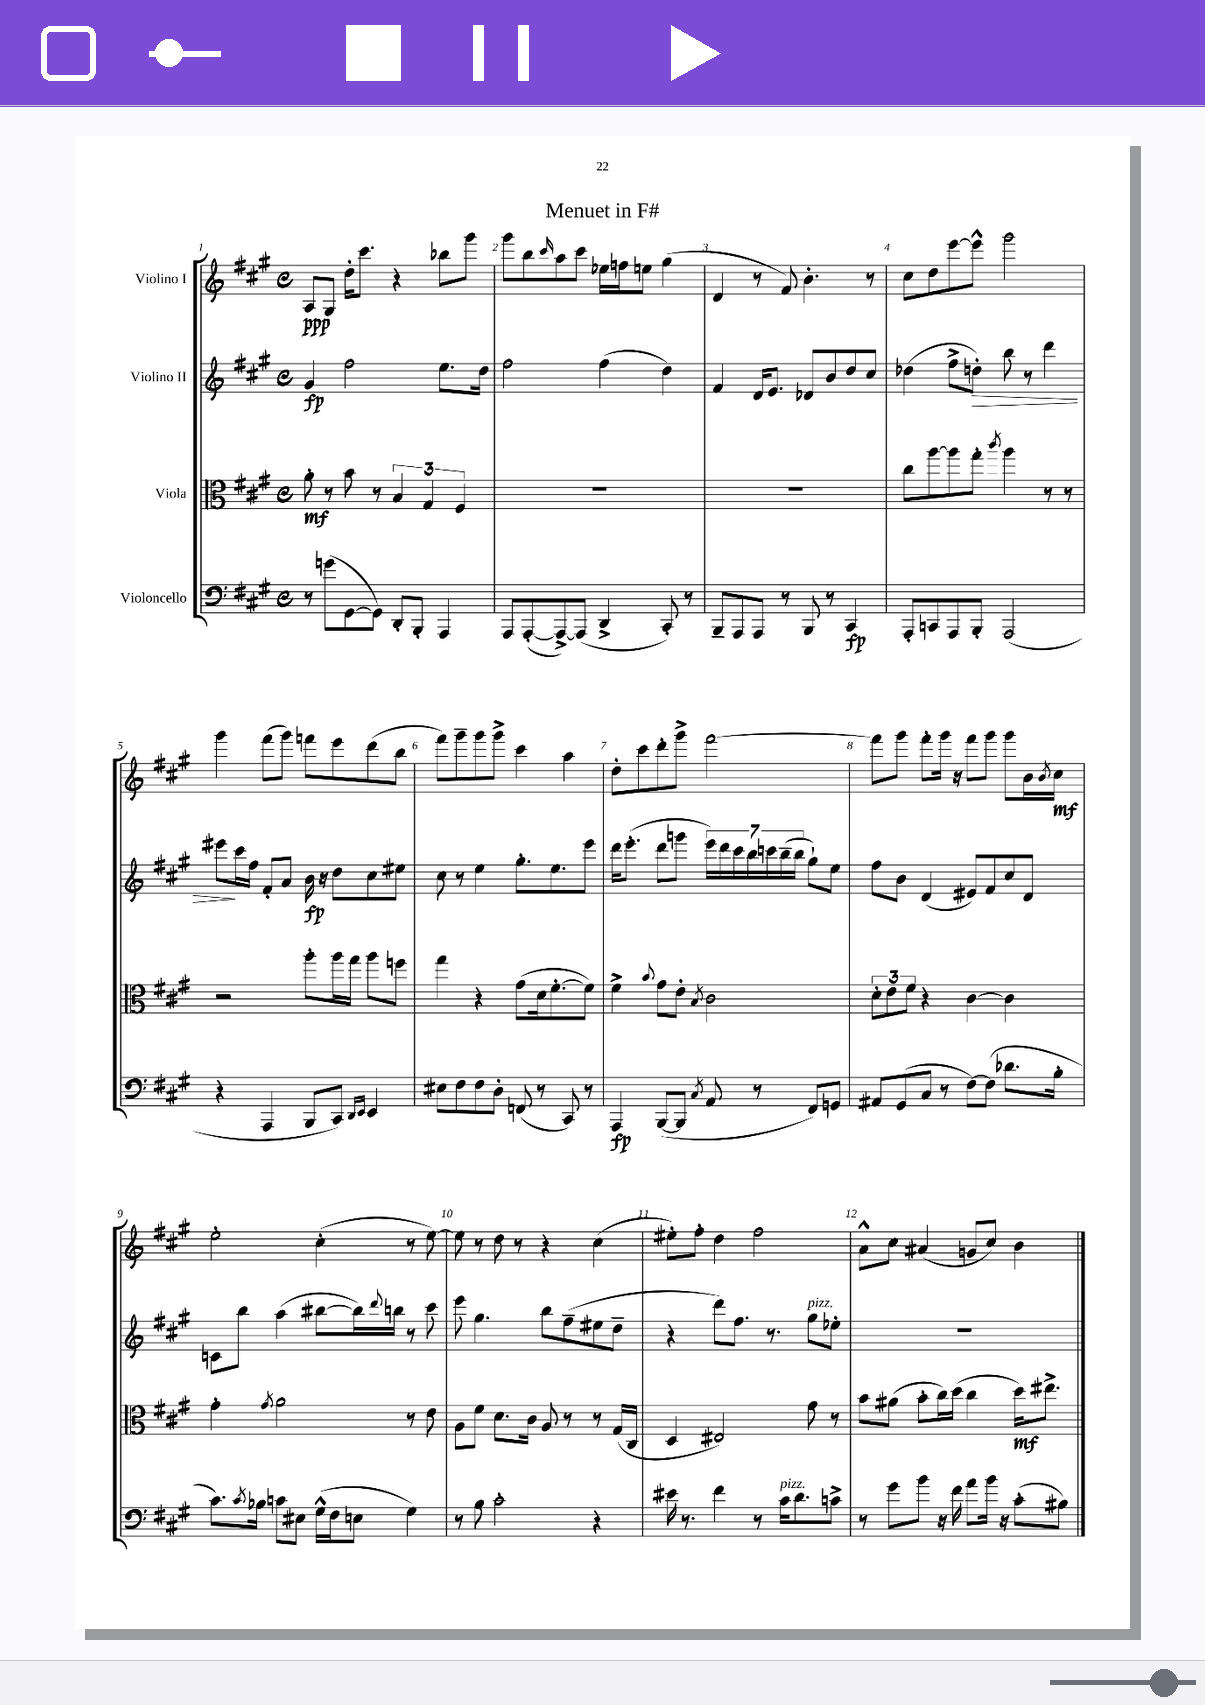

**kern	**kern	**kern	**kern
*staff4	*staff3	*staff2	*staff1
*clefF4	*clefC3	*clefG2	*clefG2
*k[f#c#g#]	*k[f#c#g#]	*k[f#c#g#]	*k[f#c#g#]
*M4/4	*M4/4	*M4/4	*M4/4
*met(c)	*met(c)	*met(c)	*met(c)
8r	8a'	4g#	8A
(8g	8r	.	8G#
[8GG#	8b	2ff#	16dd'
.	.	.	8.ccc#
8GG#])	8r	.	.
8DD'	6B	.	4r
8BBB'	.	.	.
.	6G#	.	.
4AAA	.	8.ee	8bb-
.	6F#	.	.
.	.	.	8ggg#
.	.	16dd	.
=	=	=	=
8AAA	1r	2ff#	8ggg#
([8AAA'	.	.	8bb
.	.	.	16qqccc#
8AAA^_)	.	.	8aa
(8AAA]	.	.	8ccc#
4DD^	.	(4ff#	16ee-
.	.	.	16ff
.	.	.	8ee
8CC#')	.	4dd)	(4gg#
8r	.	.	.
=	=	=	=
8BBB~	1r	4f#	4d
8AAA	.	.	.
8AAA	.	16d	8r
.	.	8.e	.
8r	.	.	8f#)
8BBB	.	8d-	4.b'
8r	.	8b	.
4CC#	.	8dd	.
.	.	8cc#	8r
=	=	=	=
8AAA'	8cc#	(4dd-	8cc#
8CC	[8aa	.	8dd
8AAA	8aa]	8ff#^	[8eee
8BBB'	8gg#'	8dd')	8eee^^]
.	8qccc#	.	.
(2AAA	4aa	8bb	2ggg#
.	.	8r	.
.	8r	4ddd	.
.	8r	.	.
=	=	=	=
4r	2r	8eee#	4ggg#
.	.	16ccc#	.
.	.	16ff#	.
4AAA	.	8f#'	(8fff#
.	.	8a	8ggg#)
8BBB	8aa'	16b	8fff
.	.	16r	.
8CC#)	16aa	8dd	8eee
.	16gg#	.	.
16qqDD	.	.	.
16qqEE	.	.	.
4EE	8aa	8cc#	(8ddd
.	8ff	8ee#	8bb
=	=	=	=
8E#	4gg#	8cc#	8fff#)
8F#	.	8r	8ggg#~
8F#	4r	4ee	8ggg#
8D'	.	.	8ggg#^
(8FF	(8g#	8.gg#'	4ccc#
8r	16d	.	.
.	[8.f#'	8.ee	.
8CC#)	.	.	4aa
8r	8f#])	8eee	.
=	=	=	=
4AAA	4f#^	16ddd	8dd'
.	.	(8.eee'	.
.	.	.	8ccc#
.	8qqb	.	.
([8BBB	8g#	8ddd	8ddd'
8BBB]	8e'	8ggg	8ggg#^
8qC#	8qB	.	.
8AA	2c#	28eee)	[2fff#
.	.	28ddd	.
.	.	28ccc#	.
.	.	28bb	.
8r	.	.	.
.	.	28ccc	.
.	.	(28bb~	.
.	.	28bb	.
8FF#)	.	8gg#`)	.
8GG	.	8ee	.
=	=	=	=
8AA#	12d'	8ff#	8fff#]
.	12e	.	.
(8GG#	.	8b	8ggg#
.	12f#	.	.
8C#	4r	(4d	8fff#'
8r	.	.	16ggg#
.	.	.	16r
[8F#)	[4c#	8e#)	8fff#
(8F#]	.	8f#	8ggg#
8.d-	4c#]	8cc#	8ggg#
.	.	8d	16b
.	.	.	8qb
16B'	.	.	16cc#
=	=	=	=
8.c#)	4g#'	8c	2ee'
.	.	8bb	.
8qc#	.	.	.
16B-	.	.	.
.	8qg#	.	.
8c	2a	(4aa	.
8E#	.	.	.
(16G#^^	.	[8bb#	(4cc#'
16F#	.	.	.
8E	.	16bb#])	.
.	.	8qqddd	.
.	.	16bb	.
4G#)	8r	8r	8r
.	8e	8ccc#	[8ee)
=	=	=	=
8r	8A	8eee	8ee]
8B	8f#	4.gg#	8r
2c#'	8.d	.	8dd
.	.	.	8r
.	16c#	.	.
.	8A	8bb	4r
.	8r	(8ff#~	.
4r	8r	8ee#	(4cc#
.	(16G#	8dd~	.
.	16C#	.	.
=	=	=	=
16e#	4D	4r	8ee#')
8.r	.	.	.
.	.	.	8ff#'
4f#	2E#)	8ddd)	4dd
.	.	8.ff#	.
8r	.	.	2ff#
.	.	8.r	.
16c#	.	.	.
8.d	.	.	.
.	8g#	8gg#	.
8c^	8r	8ee-'	.
=	=	=	=
8r	8b	1r	8a^^
8g#	(8a#	.	8cc#
8b	8b'	.	(4a#
16r	16cc#)	.	.
16f#	(16dd	.	.
8a	4cc#	.	8g
16b	.	.	8cc#)
16r	.	.	.
(8c#'	16dd)	.	4b
.	8.ee#^	.	.
8B#)	.	.	.
==	==	==	==
*-	*-	*-	*-
